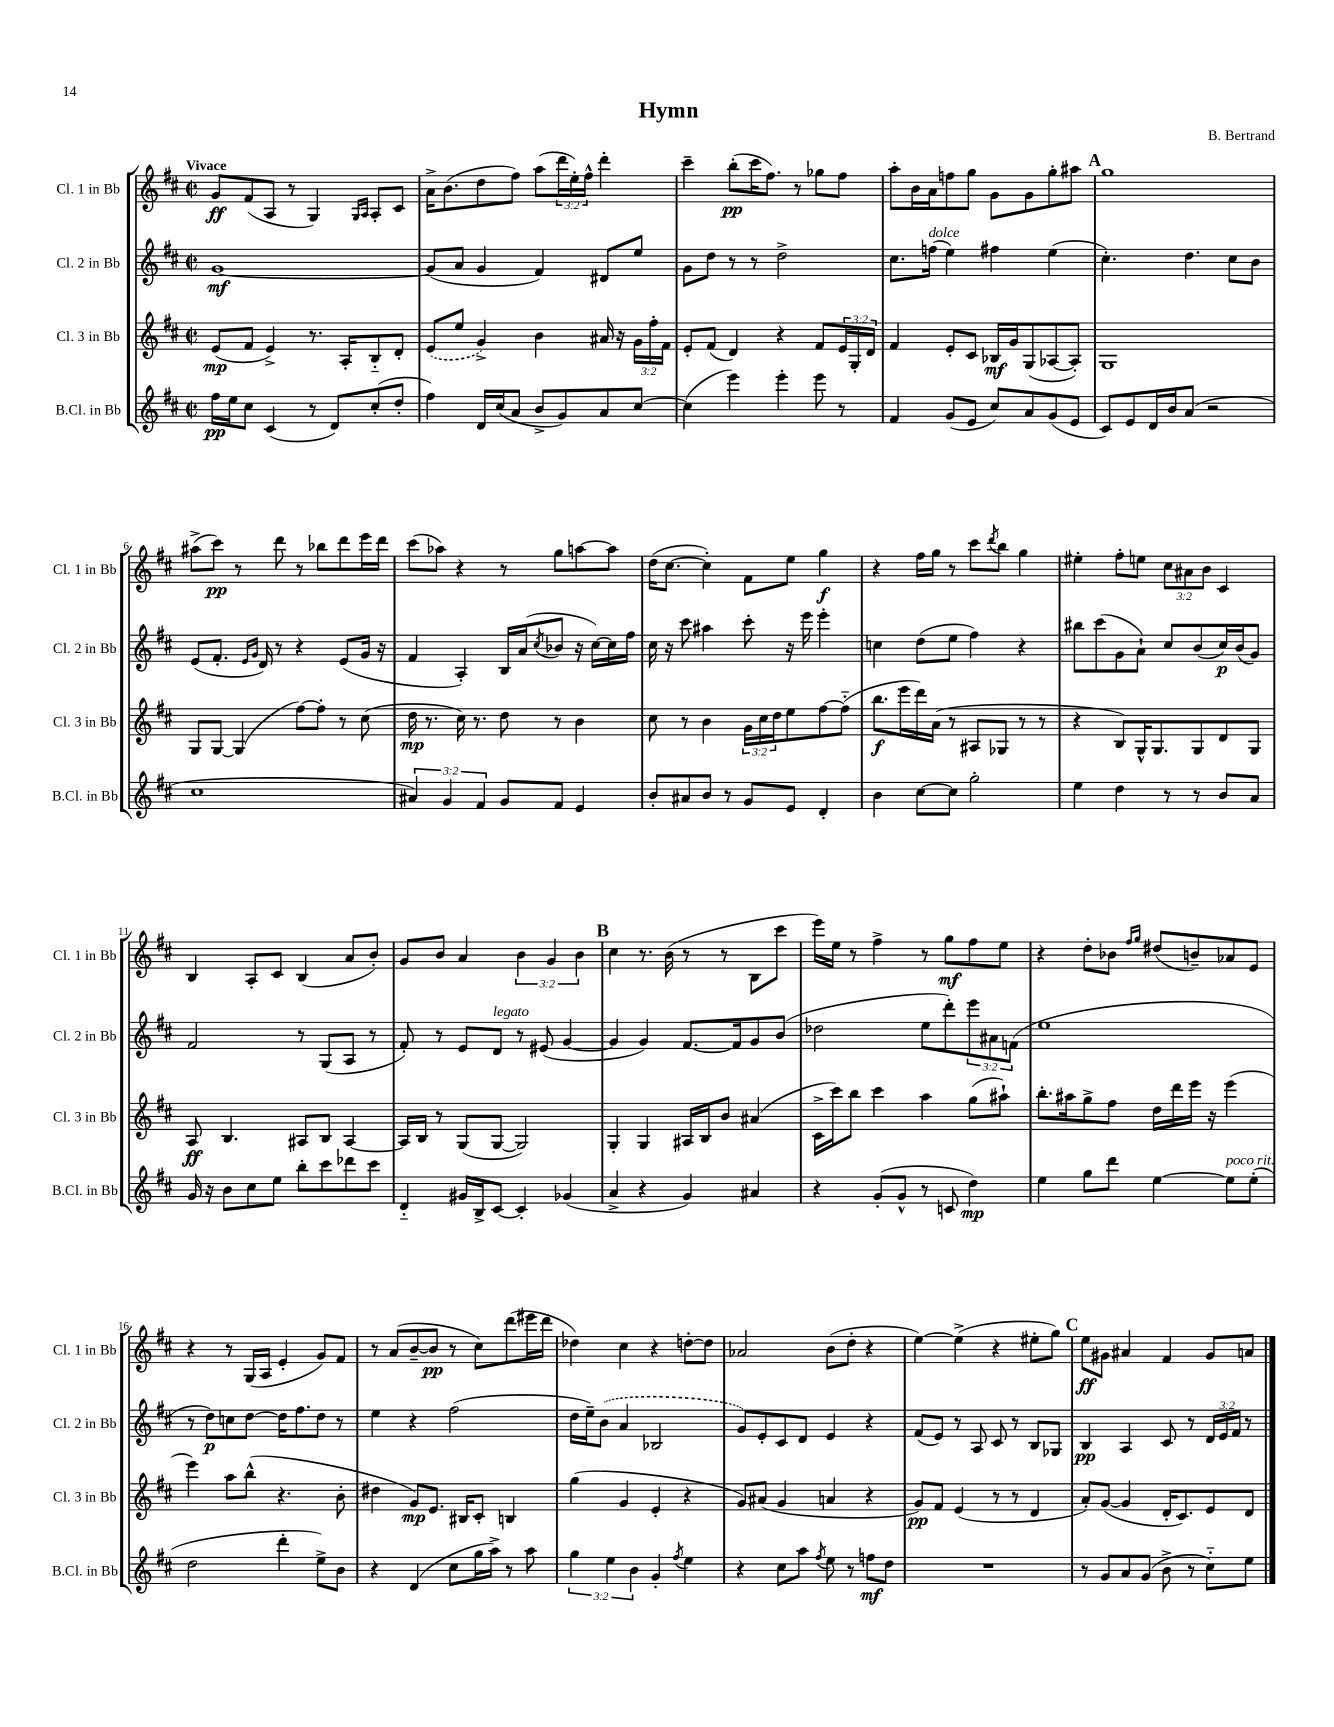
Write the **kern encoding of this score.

**kern	**kern	**kern	**kern
*staff4	*staff3	*staff2	*staff1
*clefG2	*clefG2	*clefG2	*clefG2
*k[f#c#]	*k[f#c#]	*k[f#c#]	*k[f#c#]
*M2/2	*M2/2	*M2/2	*M2/2
*met(c|)	*met(c|)	*met(c|)	*met(c|)
16ff#\LL	(8e/L	[1g	8g/L
16ee\J	.	.	.
8cc#\J	8f#/J	.	(8f#/
(4c#/	4e^/)	.	8A/J
.	.	.	8r
8r	8.r	.	4G/)
8d/L)	.	.	.
.	16A'/LK	.	.
.	.	.	16qqG/LL
.	.	.	16qqA/JJ
(8cc#'/	8B'~/	.	8A'/L
8dd'/J	8d'/J	.	8c#/J
=	=	=	=
4ff#\)	(8e/L	(8g/]L	16a^\LK
.	.	.	(8.b\
.	8ee/J	8a/J	.
16d/LL	4g^/)	4g/	8dd\
(16cc#/J	.	.	.
8a/J	.	.	8ff#\J)
8b^/L	4b\	4f#/)	(8aa\L
8g/)	.	.	24ddd\L
.	.	.	24ee'\)
.	.	.	24ff#^^\JJ
8a/	16a#/	8d#/L	4ddd'\
.	16r	.	.
[8cc#/J	24g\LL	8ee/J	.
.	24ff#'\	.	.
.	24f#\JJ	.	.
=	=	=	=
(4cc#\]	8e'/L	8g\L	4ccc#~\
.	(8f#/J	8dd\J	.
4eee\)	4d/)	8r	(8bb'\L
.	.	8r	16ccc#\K
.	.	.	8.ff#\J)
4eee'\	4r	2dd^\	.
.	.	.	8r
8eee\	8f#/L	.	8gg-\L
8r	24e/L	.	8ff#\J
.	24G'/	.	.
.	24d/JJ	.	.
=	=	=	=
4f#/	4f#/	8.cc#\L	8aa'\L
.	.	.	16b\L
.	.	(16ff\Jk	16a\J
(8g/L	8e'/L	4ee\)	8ff\
8e/J	8c#/J	.	8gg\J
8cc#/L)	16B-/LL	4ff#\	8g\L
.	16g/J	.	.
8a/	(8G/	.	8g\
(8g/	[8A-/	(4ee\	8gg'\
8e/J	8A-'/]J)	.	8aa#\J
=	=	=	=
8c#/L)	1G	4.cc#'\)	1gg
8e/	.	.	.
16d/L	.	.	.
16b/J	.	.	.
(8a/J	.	4.dd\	.
2r	.	.	.
.	.	8cc#\L	.
.	.	8b\J	.
=	=	=	=
1cc#	8G/L	(8e/L	(8aa#^\L
.	[8G/J	8.f#'/J	8ccc#\J)
.	(4G/]	.	8r
.	.	16qqe/LL	.
.	.	16qqg/JJ	.
.	.	16d/)	.
.	.	8r	8ddd\
.	[8ff#\L)	4r	8r
.	8ff#'\]J	.	8bb-\L
.	8r	(8e/L	8ddd\
.	(8cc#\	16g/Jk	16eee\L
.	.	16r	16ddd\JJ
=	=	=	=
6a#/)	16dd\	4f#/	(8ccc#\L
.	8.r	.	.
.	.	.	8aa-\J)
6g/	.	.	.
.	16cc#\)	4A'/)	4r
.	8.r	.	.
6f#/	.	.	.
8g/L	8dd\	16B/LL	8r
.	.	(16a/J	.
.	.	8qcc#/	.
8f#/J	8r	8b-/J	8gg\L
4e/	4b\	16r	[8aa\
.	.	[16cc#\LL)	.
.	.	16cc#\]	8aa\]J
.	.	16ff#\JJ	.
=	=	=	=
8b'/L	8cc#\	16cc#\	(16dd\LK
.	.	16r	[8.cc#\J
8a#/	8r	8ccc#\	.
8b/J	4b\	4aa#\	4cc#'\])
8r	.	.	.
8g/L	24g\LL	8ccc#'\	8f#\L
.	24cc#\	.	.
.	24dd\J	.	.
8e/J	8ee\	16r	8ee\J
.	.	16eee\	.
4d'/	[8ff#\	4eee'\	4gg\
.	(8ff#'~\]J	.	.
=	=	=	=
4b\	8.bb\L	4cc\	4r
.	16eee\L	.	.
[8cc#\L	16ddd\)	(8dd\L	16ff#\LL
.	(16a\JJ	.	16gg\JJ
8cc#\]J	8r	8ee\J	8r
2gg'\	8A#/L	4ff#\)	8ccc#\L
.	.	.	8qddd/
.	8G-/J	.	8bb\J
.	8r	4r	4gg\
.	8r	.	.
=	=	=	=
4ee\	4r	8bb#\L	4ee#'\
.	.	(8ccc#\	.
4dd\	8B/L)	8g\	8ff#'\L
.	16G^^/K	8a`\J)	8ee\J
.	8.G/	.	.
8r	.	8cc#/L	12cc#\L
.	.	.	12a#\
8r	8G/	(8b/	.
.	.	.	12b\J
8b/L	8d/	16cc#/L)	4c#/
.	.	(16b/J	.
8a/J	8G/J	8g/J)	.
=	=	=	=
16g/	8A/	2f#/	4B/
16r	.	.	.
8b\L	4.B/	.	.
8cc#\	.	.	8A'/L
8ee\J	.	.	8c#/J
8bb'\L	8A#/L	8r	(4B/
8ccc#\	8B/J	(8G/L	.
8ddd-\	[4A#/	8A/J	8a/L
8ccc#\J	.	8r	8b'/J)
=	=	=	=
4d'~/	16A#/]LL	8f#'/)	8g/L
.	16B/JJ	.	.
.	8r	8r	8b/J
16g#/LL	(8G/L	8e/L	4a/
16B^/J	.	.	.
[8c#/J	[8G/J	8d/J	.
4c#'/]	2G/])	8r	6b\
.	.	(8e#/	.
.	.	.	6g/
(4g-/	.	[4g/	.
.	.	.	6b\
=	=	=	=
4a^/	4G'/	4g/]	4cc#\
4r	4G/	4g/)	8.r
.	.	.	(16b\
4g/)	16A#/LL	[8.f#/L	8r
.	16B/J	.	.
.	8b/J	.	8r
.	.	16f#/]k	.
4a#/	(4a#/	8g/	8B\L
.	.	(8b/J	8ccc#\J
=	=	=	=
4r	16c#^\LL	2dd-\	16eee\LL)
.	16ccc#\J)	.	16ee\JJ
.	8bb\J	.	8r
(8g'/L	4ccc#\	.	4ff#^\
8g^^/J	.	.	.
8r	4aa\	8ee\L	8r
8c/	.	8ddd'\)	8gg\L
4dd\)	(8gg\L	12eee\	8ff#\
.	.	12a#\	.
.	8aa#`\J)	.	8ee\J
.	.	(12f\J	.
=	=	=	=
4ee\	8.bb'\L	1ee	4r
.	16aa#\k	.	.
8gg\L	8gg^\	.	8dd'\L
8ddd\J	8ff#\J	.	8b-\J
.	.	.	16qqff#/LL
.	.	.	16qqgg/JJ
[4ee\	16dd\LL	.	(8dd#/L
.	16ddd\	.	.
.	16eee\JJ	.	8b~/)
.	16r	.	.
8ee\]L	(4eee\	.	8a-/
(8ee'\J	.	.	8e/J
=	=	=	=
2dd\	4eee\)	8r	4r
.	.	8dd\L)	.
.	8aa\L	8cc\	8r
.	(8bb^^\J	[8dd\J	(16G/LL
.	.	.	16A/JJ
4ddd'\	4.r	16dd\]LK	4e'/
.	.	8.ff#\	.
8ee^\L)	.	8dd\J	8g/L)
8b\J	8b'\	8r	8f#/J
=	=	=	=
4r	4dd#\	4ee\	8r
.	.	.	(8a/L
(4d/	8g/L)	4r	[8b~/
.	8.e/J	.	8b/]J
8cc#\L	.	(2ff#\	8r
.	16B#/LK	.	.
16gg\L	8c#'/J	.	8cc#\L)
16aa^\JJ)	.	.	.
8r	4B/	.	(8ddd\
8aa\	.	.	16eee#\L
.	.	.	16ddd\JJ
=	=	=	=
6gg\	(4gg\	16dd\LL	4dd-\)
.	.	16ee~\J)	.
.	.	(8b\J	.
6ee\	.	.	.
.	4g/	4a/	4cc#\
6b\	.	.	.
4g'/	4e'/	2B-/	4r
8qff#/	.	.	.
4ee\	4r	.	[8dd'\L
.	.	.	8dd\]J
=	=	=	=
4r	8g/L)	8g/L)	2a-/
.	(8a#/J	8e'/	.
8cc#\L	4g/	8c#/	.
8aa\J	.	8d/J	.
8qff#/	.	.	.
8ee\	4a/	4e/	(8b\L
8r	.	.	8dd'\J
8ff\L	4r	4r	4r
8dd\J	.	.	.
=	=	=	=
1r	8g/L)	(8f#/L	[4ee\)
.	8f#/J	8e/J)	.
.	(4e/	8r	(4ee^\]
.	.	8A/	.
.	8r	8c#/	4r
.	8r	8r	.
.	4d/	8B/L	8ee#'\L
.	.	8G-/J	8gg\J)
=	=	=	=
8r	8a'/L)	4B/	8ee\L
8g/L	([8g/J	.	8g#\J
8a/	4g/]	4A/	4a#/
(8g/J	.	.	.
8b^\	16d'/LK	8c#/	4f#/
.	8.c#/)	.	.
8r	.	8r	.
8cc#'~\L)	8e/	24d/LL	8g#/L
.	.	24e/	.
.	.	24f#/JJ	.
8ee\J	8d/J	8r	8a/J
==	==	==	==
*-	*-	*-	*-
